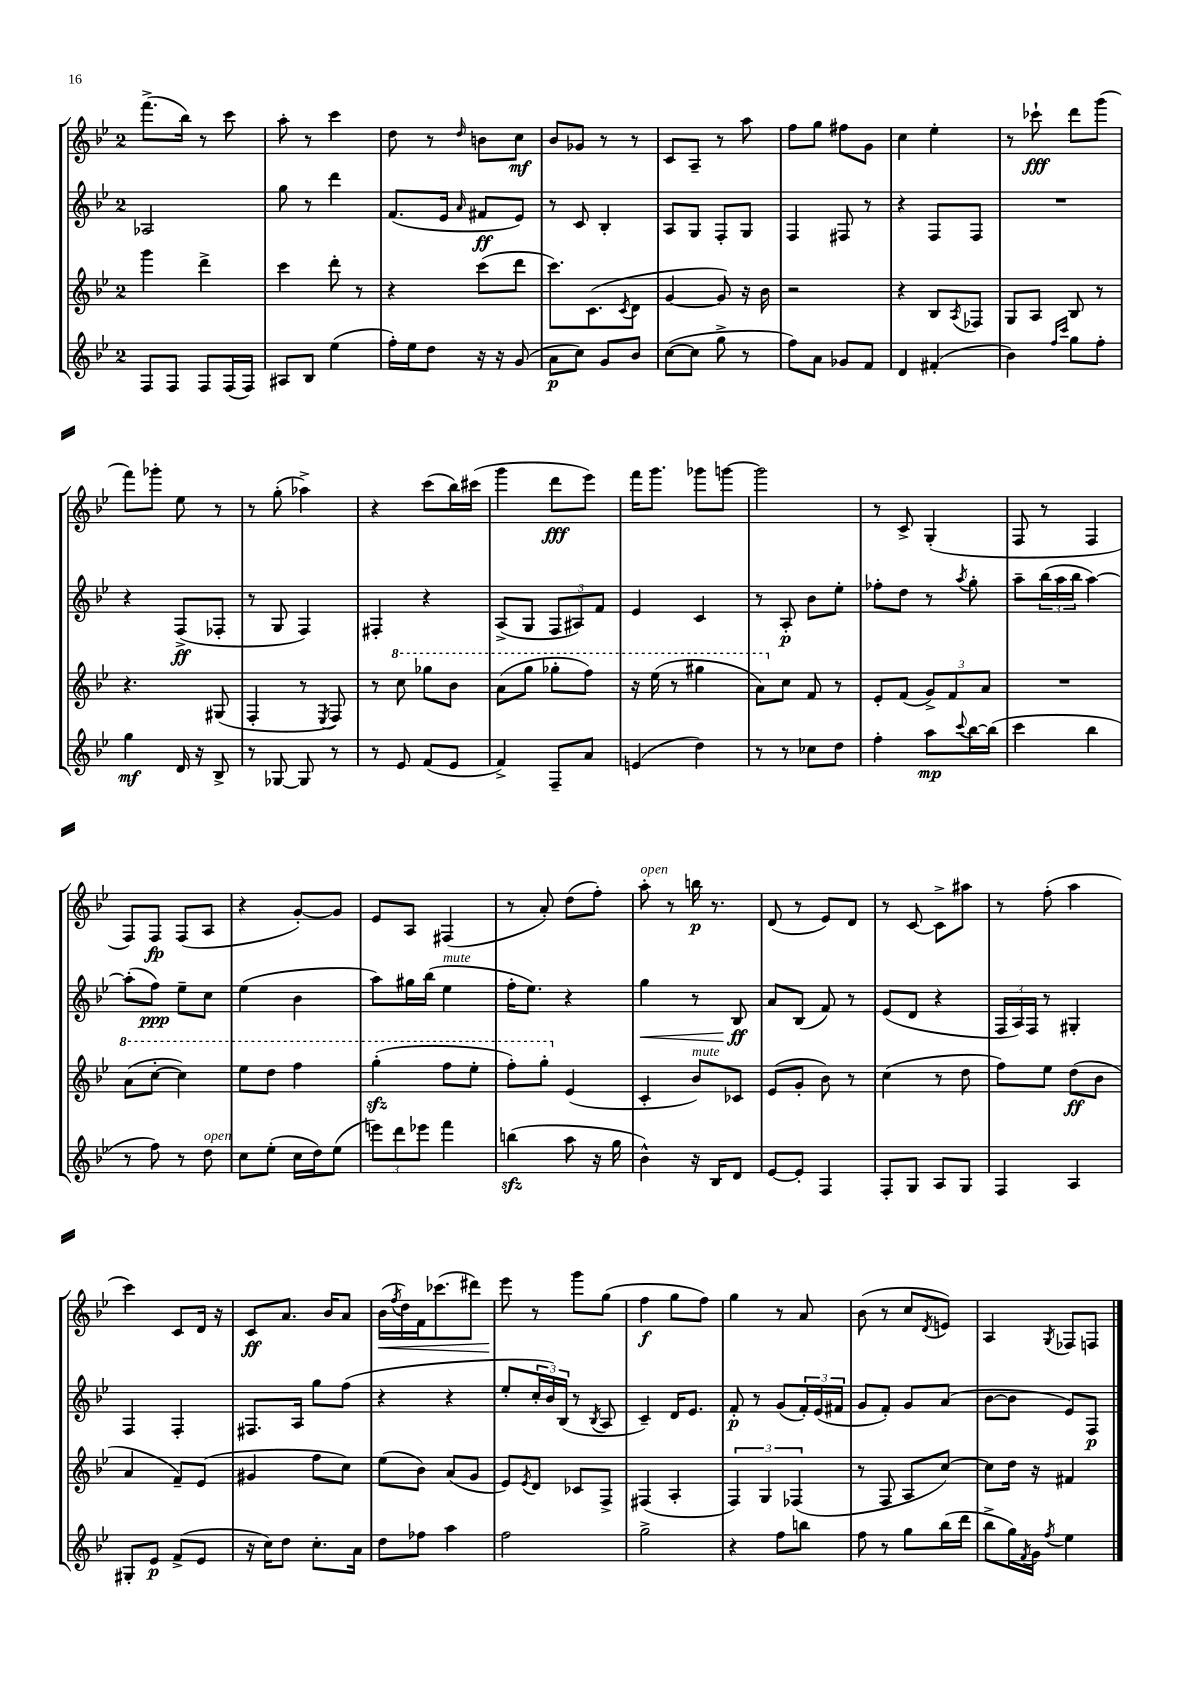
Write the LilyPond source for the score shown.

<<
\new StaffGroup <<
\new Staff = "s0" {
    \clef treble \key bes \major \once \override Staff.TimeSignature.style = #'single-digit \time 2/4
    f'''8.->( bes''16) r8 c'''8 |
    a''8-. r8 c'''4 |
    d''8 r8 \grace { d''16 } b'8 c''8\mf |
    bes'8 ges'8 r8 r8 |
    c'8 a8-- r8 a''8 |
    f''8 g''8 fis''8 g'8 |
    c''4 ees''4-. |
    r8 ces'''8-!\fff d'''8 g'''8( |
    f'''8) ges'''8-. ees''8 r8 |
    r8 g''8-.( aes''4->) |
    r4 c'''8( bes''16) cis'''16( |
    g'''4 d'''8\fff ees'''8) |
    f'''16 g'''8. ges'''8 g'''8~ |
    g'''2 |
    r8 c'8-> g4-.( |
    f8 r8 f4 |
    f8) f8\fp f8( a8 |
    r4 g'8~-.) g'8 |
    ees'8 a8 fis4( |
    r8 a'8-.) d''8( f''8-.) |
    a''8-.^\markup { \italic "open" } r8 b''16\p r8. |
    d'8( r8 ees'8) d'8 |
    r8 c'8~ c'8-> ais''8 |
    r8 f''8-.( a''4 |
    c'''4) c'8 d'16 r16 |
    c'8\ff a'8. bes'16 a'8 |
    bes'16\<( \acciaccatura { f''8 } d''16) f'16 ces'''8.( dis'''8) |
    ees'''8\! r8 g'''8 g''8( |
    f''4\f g''8 f''8) |
    g''4 r8 a'8 |
    bes'8( r8 c''8 \acciaccatura { d'8 } e'8) |
    a4 \acciaccatura { g8 } fes8 f8 \bar "|." |
}
\new Staff = "s1" {
    \clef treble \key bes \major \once \override Staff.TimeSignature.style = #'single-digit \time 2/4
    aes2 |
    g''8 r8 d'''4 |
    f'8.( ees'16 \grace { a'16 } fis'8\ff ees'8) |
    r8 c'8 bes4-. |
    a8 g8 f8-. g8 |
    f4 fis8 r8 |
    r4 f8 f8 |
    R2 |
    r4 f8->\ff( fes8-. |
    r8 g8 f4) |
    fis4-. r4 |
    a8->( g8 \tuplet 3/2 { f8 ais8) f'8 } |
    ees'4 c'4 |
    r8 a8-.\p bes'8 ees''8-. |
    fes''8-. d''8 r8 \acciaccatura { a''8 } g''8-. |
    a''8-- \tuplet 3/2 { bes''16( a''16 bes''16 } a''4~) |
    a''8-.( f''8\ppp) ees''8-- c''8 |
    ees''4( bes'4 |
    a''8) gis''16 bes''16( ees''4^\markup { \italic "mute" } |
    f''16-. ees''8.) r4 |
    g''4\< r8 bes8\ff\! |
    a'8 bes8( f'8) r8 |
    ees'8( d'8 r4 |
    \tuplet 3/2 { f16 a16) f16 } r8 gis4-. |
    f4 f4-. |
    fis8. a16 g''8 f''8( |
    r4 r4 |
    ees''8-. \tuplet 3/2 { c''16-. bes'16) bes16( } r8 \acciaccatura { bes8 } a8 |
    c'4--) d'16 ees'8. |
    f'8-.\p r8 g'8( \tuplet 3/2 { f'16-.) ees'16( fis'16 } |
    g'8 f'8-.) g'8 a'8( |
    bes'8~ bes'8 ees'8) f8\p \bar "|." |
}
\new Staff = "s2" {
    \clef treble \key bes \major \once \override Staff.TimeSignature.style = #'single-digit \time 2/4
    g'''4 d'''4-> |
    c'''4 d'''8-. r8 |
    r4 c'''8( d'''8 |
    c'''8.) c'8.( \acciaccatura { c'8 } d'8 |
    g'4~ g'8) r16 bes'16 |
    r2 |
    r4 bes8 \acciaccatura { a8 } fes8 |
    g8 a8 bes8 r8 |
    r4. gis8( |
    f4-. r8 \acciaccatura { ees8 } f8) |
    r8 \ottava #1 c'''8 ges'''8 bes''8 |
    a''8( g'''8 ges'''8-. f'''8) |
    r16 ees'''16( r8 gis'''4 |
    a''8) \ottava #0 c''8 f'8 r8 |
    ees'8-. f'8( \tuplet 3/2 { g'8->) f'8 a'8 } |
    R2 |
    \ottava #1 a''8( c'''8~-. c'''4) |
    ees'''8 d'''8 f'''4 |
    g'''4-.\sfz( f'''8 ees'''8-. |
    f'''8-.) g'''8-. \ottava #0 ees'4( |
    c'4-. bes'8^\markup { \italic "mute" }) ces'8 |
    ees'8( g'8-. bes'8) r8 |
    c''4( r8 d''8 |
    f''8) ees''8 d''8\ff( bes'8 |
    a'4 f'8--) ees'8( |
    gis'4 f''8 c''8) |
    ees''8( bes'8) a'8( g'8 |
    ees'8) \acciaccatura { ees'8 } d'8 ces'8 f8-> |
    fis4( a4-. |
    \tuplet 3/2 { f4) g4 fes4( } |
    r8 f8 a8 c''8~) |
    c''8 d''16 r16 fis'4 \bar "|." |
}
\new Staff = "s3" {
    \clef treble \key bes \major \once \override Staff.TimeSignature.style = #'single-digit \time 2/4
    f8 f8 f8 f16( f16) |
    ais8 bes8 ees''4( |
    f''16-.) ees''16 d''8 r16 r16 g'8( |
    a'8\p c''8) g'8 bes'8 |
    c''8~( c''8 g''8-> r8 |
    f''8) a'8 ges'8 f'8 |
    d'4 fis'4-.( |
    bes'4) \grace { f''16 c'''16 } g''8 f''8-. |
    g''4\mf d'16 r16 bes8-> |
    r8 ges8~ ges8 r8 |
    r8 ees'8 f'8( ees'8 |
    f'4->) f8-- a'8 |
    e'4( d''4) |
    r8 r8 ces''8 d''8 |
    f''4-. a''8\mp \appoggiatura { c'''8 } bes''16~ bes''16( |
    c'''4 bes''4 |
    r8 f''8) r8 d''8^\markup { \italic "open" } |
    c''8 ees''8-.( c''16 d''16) ees''8( |
    \tuplet 3/2 { e'''8) d'''8 ees'''8 } f'''4 |
    b''4\sfz( a''8 r16 g''16 |
    bes'4-^) r16 bes16 d'8 |
    ees'8~ ees'8-. f4 |
    f8-. g8 a8 g8 |
    f4 a4 |
    gis8-. ees'8\p f'8->( ees'8 |
    r16 c''16) d''8 c''8.-. a'16 |
    d''8 fes''8 a''4 |
    f''2 |
    g''2-> |
    r4 f''8 b''8 |
    f''8 r8 g''8 bes''16( d'''16 |
    bes''8-> g''16) \acciaccatura { f'8 } g'16 \acciaccatura { f''8 } ees''4 \bar "|." |
}
>>
>>
\layout { \context { \Score \remove "Bar_number_engraver" } }
